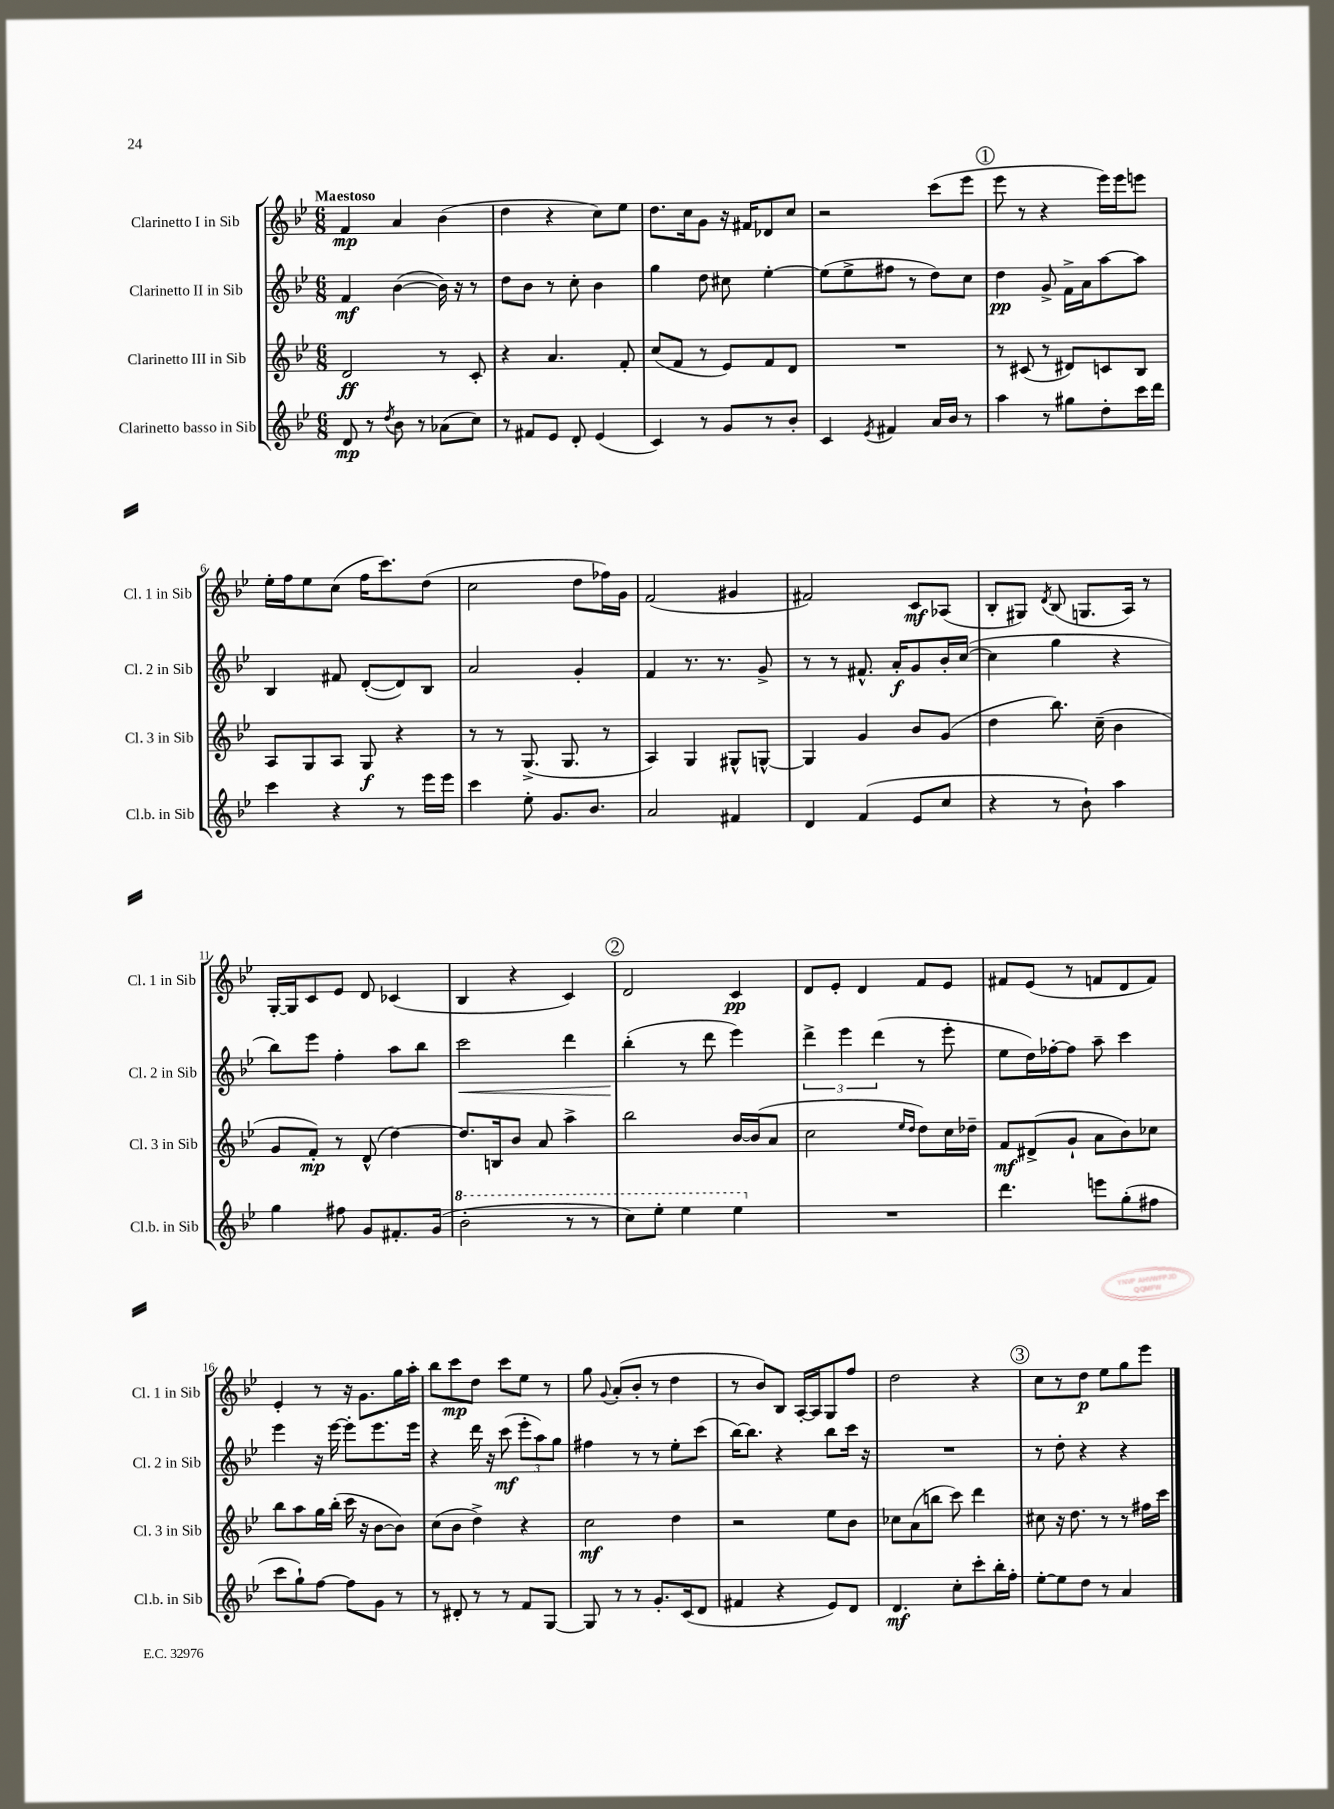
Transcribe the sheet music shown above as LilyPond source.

<<
\new StaffGroup <<
\new Staff = "s0" \with { instrumentName = "Clarinetto I in Sib" shortInstrumentName = "Cl. 1 in Sib" } {
    \clef treble \key bes \major \numericTimeSignature \time 6/8 \tempo "Maestoso"
    \autoBeamOff f'4\mp a'4 bes'4( |
    d''4 r4 c''8[) ees''8] |
    d''8.[ c''16 g'8] r16 fis'16[ des'8 c''8] |
    r2 c'''8[( ees'''8] |
    \mark \markup { \circle "1" } ees'''8 r8 r4 ees'''16[) ees'''16 e'''8] |
    ees''16[-. f''16 ees''8 c''8]( f''16[ c'''8.) d''8]( |
    c''2 d''8[ fes''16) g'16] |
    f'2( gis'4 |
    fis'2) c'8[\mf aes8]( |
    bes8[-. gis8]) \acciaccatura { d'8 } bes8( g8.[ a16]) r8 |
    g16[~-. g16 c'8 ees'8] d'8 ces'4( |
    bes4 r4 c'4) |
    \mark \markup { \circle "2" } d'2 c'4\pp |
    d'8[ ees'8]-. d'4 f'8[ ees'8] |
    fis'8[ ees'8]( r8 f'8[ d'8 f'8]) |
    ees'4-. r8 r16 g'8.[ g''16 a''16]-. |
    bes''8[ c'''8\mp d''8] c'''8[ ees''8] r8 |
    g''8 \appoggiatura { g'8 } a'8[-.( bes'8]-. r8 d''4 |
    r8 bes'8[) bes8] a16[~-. a16 g8 f''8] |
    d''2 r4 |
    \mark \markup { \circle "3" } c''8[ r8 d''8]\p ees''8[ g''8 ees'''8] \bar "|." |
}
\new Staff = "s1" \with { instrumentName = "Clarinetto II in Sib" shortInstrumentName = "Cl. 2 in Sib" } {
    \clef treble \key bes \major \numericTimeSignature \time 6/8
    \autoBeamOff f'4\mf bes'4~( bes'16) r16 r8 |
    d''8[ bes'8] r8 c''8-. bes'4 |
    g''4 d''8 cis''8 ees''4~-. |
    ees''8[( ees''8-> fis''8] r8 d''8[) c''8] |
    \mark \markup { \circle "1" } d''4\pp g'8-> f'16[-> a'16 a''8~ a''8] |
    bes4 fis'8 d'8[~-.( d'8) bes8] |
    a'2 g'4-. |
    f'4 r8. r8. g'8-> |
    r8 r8 fis'8.-^ a'16[-.\f g'8 bes'16-. c''16]~( |
    c''4 g''4 r4 |
    bes''8[) ees'''8] f''4-. a''8[ bes''8] |
    c'''2\< d'''4 |
    \mark \markup { \circle "2" } bes''4-.\!( r8 d'''8 ees'''4) |
    \tuplet 3/2 { d'''4-> ees'''4 d'''4( } r8 ees'''8-. |
    ees''8[ d''16) fes''16~-. fes''8] a''8-- c'''4 |
    ees'''4 r16 ees'''16~ ees'''8[-. ees'''8. ees'''16] |
    r4 d'''16 r16 c'''8\mf( \tuplet 3/2 { ees'''8[-. a''8) g''8] } |
    fis''4 r8 r8 ees''8[-. c'''8]( |
    bes''16[~) bes''8.] r4 bes''8[ c'''16] r16 |
    R2. |
    \mark \markup { \circle "3" } r8 d''8-. r4 r4 \bar "|." |
}
\new Staff = "s2" \with { instrumentName = "Clarinetto III in Sib" shortInstrumentName = "Cl. 3 in Sib" } {
    \clef treble \key bes \major \numericTimeSignature \time 6/8
    \autoBeamOff d'2\ff r8 c'8-. |
    r4 a'4. f'8-. |
    c''8[( f'8] r8 ees'8[) f'8 d'8] |
    R2. |
    \mark \markup { \circle "1" } r8 cis'8( r8 dis'8[) c'8 bes8] |
    a8[ g8 a8] g8\f r4 |
    r8 r8 g8.->( g8. r8 |
    a4) g4 gis8[-^ g8]~-^ |
    g4 g'4 bes'8[ g'8]( |
    d''4 bes''8.) c''16--( bes'4 |
    g'8[ f'8]-.\mp) r8 d'8-^( d''4~) |
    d''8.[ b16 bes'8] a'8 a''4-> |
    \mark \markup { \circle "2" } bes''2 bes'16[~ bes'16( a'8] |
    c''2 \grace { ees''16[ d''16] } d''8[) c''16 des''16]-- |
    f'8[\mf dis'8->( g'8]-! a'8[ bes'8) ces''8] |
    bes''8[ a''8 g''16 bes''16]-.( c'''16 r16 bes'8[~ bes'8]) |
    c''8[( bes'8] d''4->) r4 |
    c''2\mf d''4 |
    r2 ees''8[ bes'8] |
    ces''8[ a'8( b''8] c'''8) d'''4 |
    \mark \markup { \circle "3" } cis''8 r16 d''8. r8 r8 fis''16[ c'''16] \bar "|." |
}
\new Staff = "s3" \with { instrumentName = "Clarinetto basso in Sib" shortInstrumentName = "Cl.b. in Sib" } {
    \clef treble \key bes \major \numericTimeSignature \time 6/8
    \autoBeamOff d'8\mp r8 \acciaccatura { d''8 } bes'8 r8 aes'8[( c''8]) |
    r8 fis'8[ ees'8] d'8-. ees'4( |
    c'4) r8 g'8[ r8 bes'8]-. |
    c'4 \acciaccatura { ees'8 } fis'4 a'16[ bes'16] r8 |
    \mark \markup { \circle "1" } a''4 r8 gis''8[ d''8-. c'''16 d'''16] |
    c'''4 r4 r8 ees'''16[ ees'''16] |
    c'''4 ees''8-. g'8.[ bes'8.] |
    a'2 fis'4 |
    d'4 f'4( ees'8[ c''8] |
    r4 r8 bes'8-!) a''4 |
    g''4 fis''8 g'8[ fis'8.-. g'16]( |
    \ottava #1 bes''2-. r8 r8 |
    \mark \markup { \circle "2" } c'''8[) ees'''8]-. ees'''4 ees'''4 \ottava #0 |
    R2. |
    d'''4. e'''8[ g''8-.( fis''8] |
    c'''8[ g''8-!) f''8]~ f''8[ g'8] r8 |
    r8 dis'8-. r8 r8 f'8[ g8]~ |
    g8 r8 r8 g'8.[-. c'16( d'8] |
    fis'4 r4 ees'8[) d'8] |
    d'4.\mf c''8[-. c'''8-. bes''16-. f''16]-. |
    \mark \markup { \circle "3" } ees''8[~-. ees''8 d''8] r8 a'4 \bar "|." |
}
>>
>>
